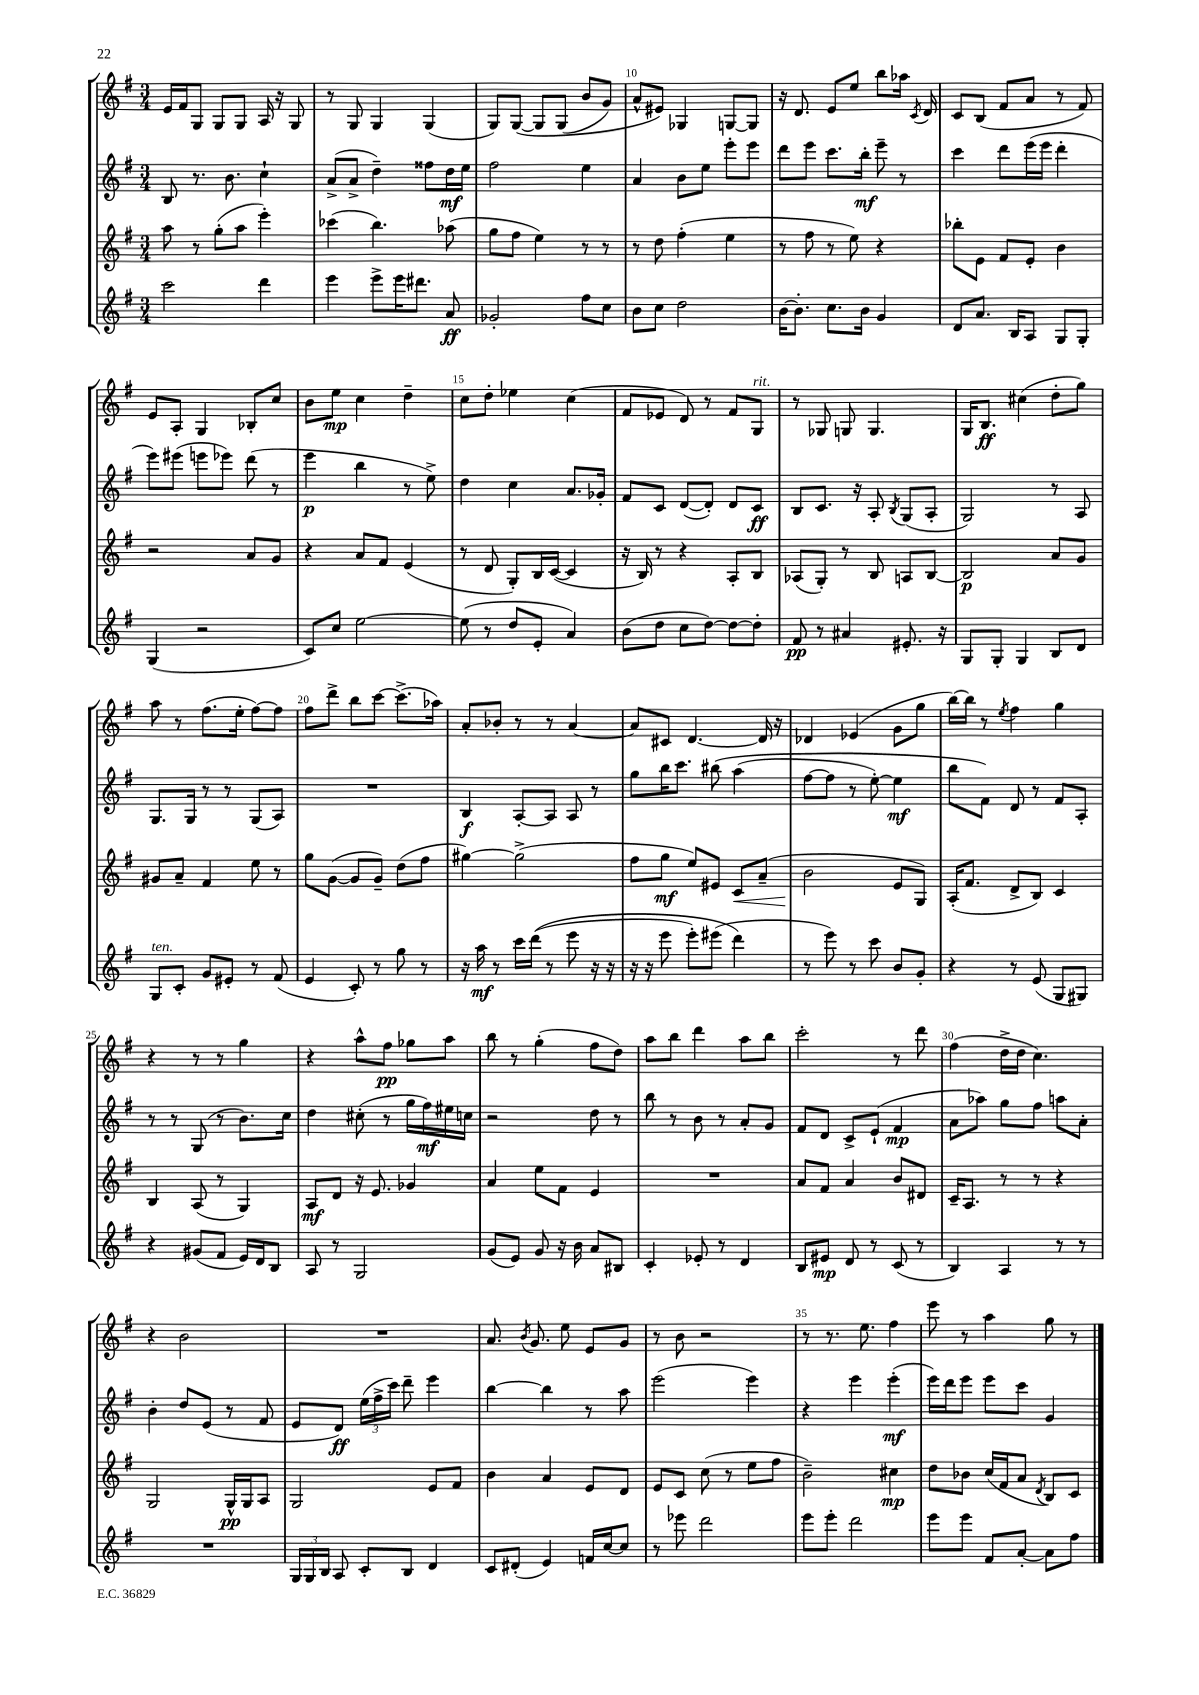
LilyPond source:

<<
\new StaffGroup <<
\new Staff = "s0" {
    \clef treble \key g \major \numericTimeSignature \time 3/4
    \autoBeamOff e'16[ fis'16 g8] g8[ g8] a16 r16 g8 |
    r8 g8 g4 g4( |
    g8[) g8]~\( g8[ g8]( b'8[ g'8]) |
    a'8[-^ eis'8]\) ges4 g8[~ g8] |
    r16 d'8. e'8[ e''8] b''8[ aes''16] \acciaccatura { c'8 } d'16 |
    c'8[ b8]( fis'8[ a'8] r8 fis'8) |
    e'8[ a8]-. g4 bes8[-. c''8] |
    b'8[ e''8]\mp c''4 d''4-- |
    c''8[ d''8]-. ees''4 c''4( |
    fis'8[ ees'8] d'8) r8 fis'8[ g8]^\markup { \italic "rit." } |
    r8 ges8 g8 g4. |
    g16[ b8.]\ff cis''4( d''8[-. g''8]) |
    a''8 r8 fis''8.[( e''16]-. fis''8[~) fis''8] |
    fis''8[ d'''8]-> b''8[ c'''8]~ c'''8.[->( aes''16]) |
    a'8[-. bes'8]-. r8 r8 a'4~ |
    a'8[ cis'8] d'4.~ d'16 r16 |
    des'4 ees'4( g'8[ g''8] |
    b''16[~) b''16] r8 \acciaccatura { e''8 } fis''4 g''4 |
    r4 r8 r8 g''4 |
    r4 a''8[-^ fis''8]\pp ges''8[ a''8] |
    b''8 r8 g''4-.( fis''8[ d''8]) |
    a''8[ b''8] d'''4 a''8[ b''8] |
    c'''2-. r8 d'''8 |
    fis''4( d''16[-> d''16] c''4.) |
    r4 b'2 |
    R2. |
    a'8. \acciaccatura { b'8 } g'8. e''8 e'8[ g'8] |
    r8 b'8 r2 |
    r8 r8. e''8. fis''4 |
    e'''8 r8 a''4 g''8 r8 \bar "|." |
}
\new Staff = "s1" {
    \clef treble \key g \major \numericTimeSignature \time 3/4
    \autoBeamOff b8 r8. b'8. c''4-! |
    a'8[->( a'8]-> d''4--) fisis''8[ d''16\mf e''16] |
    fis''2 e''4 |
    a'4 b'8[ e''8] e'''8[-. e'''8] |
    d'''8[ e'''8] c'''8.[ b''16]-.\mf e'''8-- r8 |
    c'''4 d'''8[ e'''16( e'''16] d'''4-. |
    e'''8[) eis'''8]( e'''8[ ees'''8]) d'''8( r8 |
    e'''4\p b''4 r8 e''8->) |
    d''4 c''4 a'8.[ ges'16]-. |
    fis'8[ c'8] d'8[~( d'8]-.) d'8[ c'8]\ff |
    b8[ c'8.] r16 a8-. \acciaccatura { b8 } g8[( a8]-. |
    g2) r8 a8 |
    g8.[ g16] r8 r8 g8[( a8]) |
    R2. |
    b4\f a8[~-. a8] a8 r8 |
    g''8[ b''16 c'''8.] bis''8\( a''4( |
    fis''8[~ fis''8] r8 e''8~-.) e''4\mf |
    b''8[ fis'8]\) d'8 r8 fis'8[ a8]-. |
    r8 r8 g8( r8 b'8.[) c''16] |
    d''4 cis''8-.( r8 g''16[ fis''16\mf) eis''16 c''16] |
    r2 d''8 r8 |
    b''8 r8 b'8 r8 a'8[-. g'8] |
    fis'8[ d'8] c'8[-> e'8]-!( fis'4\mp |
    a'8[ aes''8]) g''8[ fis''8] a''8[ a'8]-. |
    b'4-. d''8[ e'8]( r8 fis'8 |
    e'8[ d'8]\ff) \tuplet 3/2 { e''16[( fis''16-> c'''16]) } d'''8-- e'''4 |
    b''4~ b''4 r8 a''8 |
    e'''2( e'''4) |
    r4 e'''4 e'''4-.\mf( |
    e'''16[) d'''16 e'''8] e'''8[ c'''8] g'4 \bar "|." |
}
\new Staff = "s2" {
    \clef treble \key g \major \numericTimeSignature \time 3/4
    \autoBeamOff a''8 r8 g''8[-.( a''8] e'''4-.) |
    ces'''4( b''4.) aes''8( |
    g''8[ fis''8] e''4) r8 r8 |
    r8 d''8 fis''4-.( e''4 |
    r8 fis''8 r8 e''8) r4 |
    bes''8[-. e'8] fis'8[ e'8]-. b'4 |
    r2 a'8[ g'8] |
    r4 a'8[ fis'8] e'4( |
    r8 d'8 g8[-.) b16 c'16]~( c'4 |
    r16 b16) r8 r4 a8[-. b8] |
    aes8[( g8]-.) r8 b8 a8[ b8]~ |
    b2\p a'8[ g'8] |
    gis'8[ a'8]-- fis'4 e''8 r8 |
    g''8[ g'8]~( g'8[ g'8]--) d''8[( fis''8] |
    gis''4~) gis''2->( |
    fis''8[ g''8]\mf e''8[) eis'8] c'8[\< a'8]--( |
    b'2\! e'8[ g8]) |
    a16[-.( fis'8.] d'8[-> b8]) c'4 |
    b4 a8( r8 g4) |
    a8[\mf d'8] r16 e'8. ges'4 |
    a'4 e''8[ fis'8] e'4 |
    R2. |
    a'8[ fis'8] a'4 b'8[ dis'8] |
    c'16[-- a8.] r8 r8 r4 |
    g2 g16[-^\pp g16 a8] |
    g2 e'8[ fis'8] |
    b'4 a'4 e'8[ d'8] |
    e'8[ c'8] c''8( r8 e''8[ fis''8] |
    b'2--) cis''4\mp |
    d''8[ bes'8] c''16[( fis'16 a'8] \acciaccatura { d'8 } b8[) c'8] \bar "|." |
}
\new Staff = "s3" {
    \clef treble \key g \major \numericTimeSignature \time 3/4
    \autoBeamOff c'''2 d'''4 |
    e'''4 e'''8[-> e'''16 dis'''8.] a'8\ff |
    ges'2-. fis''8[ c''8] |
    b'8[ c''8] d''2 |
    b'16[~ b'8.]-. c''8.[ b'16] g'4 |
    d'8[ a'8.] b16[ a8] g8[ g8]-. |
    g4( r2 |
    c'8[) c''8] e''2~ |
    e''8( r8 d''8[ e'8]-. a'4) |
    b'8[( d''8] c''8[ d''8]~) d''8[~ d''8]-. |
    fis'8\pp r8 ais'4 eis'8.-. r16 |
    g8[ g8]-. g4 b8[ d'8] |
    g8[^\markup { \italic "ten." } c'8]-. g'8[ eis'8]-. r8 fis'8( |
    e'4 c'8-.) r8 g''8 r8 |
    r16 a''16\mf r8 c'''16[ d'''16](\( r8 e'''8 r16 r16 |
    r16 r16 e'''8 e'''8[-.) eis'''8]( d'''4\) |
    r8 e'''8) r8 c'''8 b'8[ g'8]-. |
    r4 r8 e'8( g8[ gis8]) |
    r4 gis'8[( fis'8] e'16[) d'16 b8] |
    a8 r8 g2 |
    g'8[( e'8]) g'8 r16 b'16 a'8[ bis8] |
    c'4-. ees'8-. r8 d'4 |
    b8[ eis'8]\mp d'8 r8 c'8( r8 |
    b4) a4 r8 r8 |
    R2. |
    \tuplet 3/2 { g16[ g16 b16] } a8 c'8[-. b8] d'4 |
    c'8[ dis'8]-.( e'4) f'16[ c''16~ c''8] |
    r8 ees'''8 d'''2 |
    e'''8[ e'''8]-. d'''2 |
    e'''8[ e'''8] fis'8[ a'8]~-. a'8[ fis''8] \bar "|." |
}
>>
>>
\layout { \context { \Score currentBarNumber = #7 \override BarNumber.break-visibility = ##(#f #t #t) barNumberVisibility = #(every-nth-bar-number-visible 5) } }
